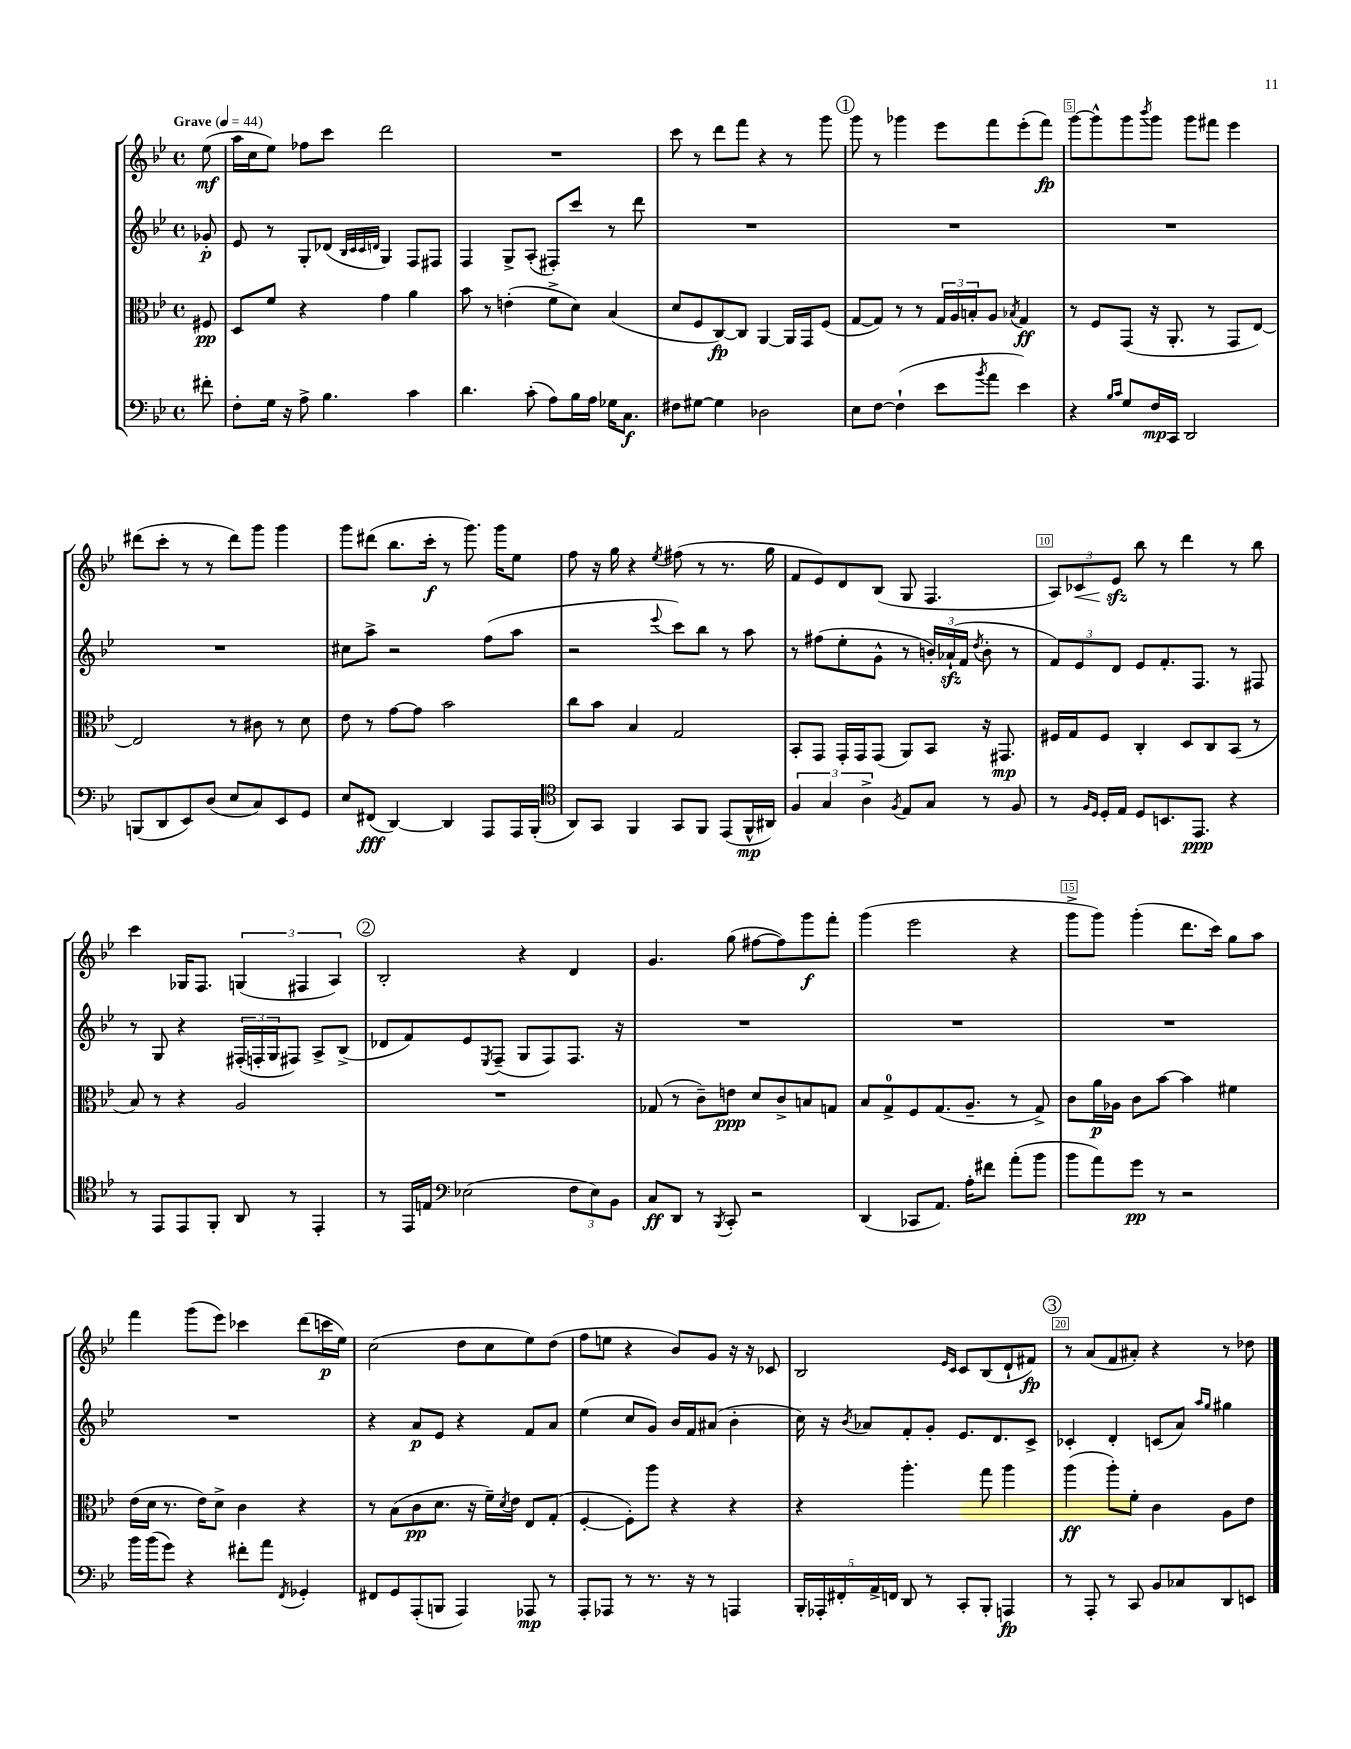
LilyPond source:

<<
\new StaffGroup <<
\new Staff = "s0" {
    \clef treble \key bes \major \defaultTimeSignature \time 4/4 \partial 8 \tempo "Grave" 4 = 44
    ees''8\mf( |
    a''16 c''16 ees''8) fes''8 c'''8 d'''2 |
    R1 |
    c'''8 r8 d'''8 f'''8 r4 r8 g'''8 |
    \mark \markup { \circle "1" } g'''8 r8 ges'''4 ees'''8 f'''8 ees'''8-.( f'''8\fp) |
    g'''8~ g'''8-^ g'''8 \acciaccatura { bes'''8 } g'''8 g'''8 fis'''8 ees'''4 |
    dis'''8( c'''8-. r8 r8 dis'''8) g'''8 g'''4 |
    g'''8 dis'''8( bes''8. c'''16-.\f r8 g'''8.) g'''16 ees''8 |
    f''8 r16 g''16 r4 \acciaccatura { ees''8 } fis''8( r8 r8. g''16 |
    f'8 ees'8) d'8 bes8( g8 f4. |
    \tuplet 3/2 { a8) ces'8\< ees'8\sfz\! } bes''8 r8 d'''4 r8 bes''8 |
    c'''4 ges16 f8. \tuplet 3/2 { g4( fis4 a4) } |
    \mark \markup { \circle "2" } bes2-. r4 d'4 |
    g'4. g''8( fis''8~ fis''8) g'''8\f f'''8-. |
    g'''4( ees'''2 r4 |
    g'''8-> g'''8) g'''4-.( d'''8. c'''16) g''8 a''8 |
    f'''4 g'''8( ees'''8) ces'''4 d'''8( c'''16\p ees''16) |
    c''2( d''8 c''8 ees''8) d''8( |
    f''8 e''8 r4 bes'8) g'8 r16 r16 ces'8 |
    bes2 \grace { ees'16 c'16 } c'8 bes8( d'8-! fis'8\fp) |
    \mark \markup { \circle "3" } r8 a'8( f'8 ais'8-.) r4 r8 des''8 \bar "|." |
}
\new Staff = "s1" {
    \clef treble \key bes \major \defaultTimeSignature \time 4/4 \partial 8
    ges'8-.\p |
    ees'8 r8 g8-. des'8( \grace { bes32 c'32 c'32 d'32 } g4) f8 fis8 |
    f4 g8-> a8-.( fis8-.) c'''8 r8 d'''8 |
    R1 |
    \mark \markup { \circle "1" } R1 |
    R1 |
    R1 |
    cis''8 a''8-> r2 f''8( a''8 |
    r2 \appoggiatura { ees'''8 } c'''8) bes''8 r8 a''8 |
    r8 fis''8( ees''8-. g'8-^ r8 \tuplet 3/2 { b'16-.) aes'16-!\sfz( f'16 } \acciaccatura { d''8 } b'8-. r8 |
    \tuplet 3/2 { f'8) ees'8 d'8 } ees'8 f'8.-. f8. r8 fis8 |
    r8 g8 r4 \tuplet 3/2 { fis16-.( f16-. g16 } fis8) a8-> bes8->( |
    \mark \markup { \circle "2" } des'8 f'8) ees'8 \acciaccatura { ees8 } f8--( g8 f8) f8. r16 |
    R1 |
    R1 |
    R1 |
    R1 |
    r4 a'8\p ees'8 r4 f'8 a'8 |
    ees''4( c''8 g'8) bes'16 f'16 ais'8( bes'4-. |
    c''16) r16 \acciaccatura { bes'8 } aes'8 f'8-. g'8-. ees'8. d'8. c'8-> |
    \mark \markup { \circle "3" } ces'4-. d'4-. c'8( a'8) \grace { a''16 g''16 } gis''4 \bar "|." |
}
\new Staff = "s2" {
    \clef alto \key bes \major \defaultTimeSignature \time 4/4 \partial 8
    fis8\pp |
    d8 f'8 r4 g'4 a'4 |
    bes'8 r8 e'4-.( f'8-> d'8) bes4( |
    d'8 f8 c8~\fp) c8 a,4~ a,16 g,16 f8( |
    \mark \markup { \circle "1" } g8~ g8) r8 r8 \tuplet 3/2 { g16 a16 b16-. } a8 \acciaccatura { bes8 } g4\ff |
    r8 f8 g,8( r16 a,8.-. r8 g,8 ees8~) |
    ees2 r8 cis'8 r8 d'8 |
    ees'8 r8 g'8~ g'8 bes'2 |
    c''8 bes'8 bes4 g2 |
    bes,8-. g,8 g,16-. g,16 g,8( a,8) bes,8 r16 gis,8.\mp |
    fis16 g16 fis8 c4-. d8 c8 bes,8( r8 |
    bes8) r8 r4 a2 |
    \mark \markup { \circle "2" } R1 |
    ges8( r8 c'8--) e'8\ppp d'8 c'8-> b8 g8 |
    bes8 g8-0-> f8 g8.( a8.-- r8 g8->) |
    c'8 a'16\p aes16 c'8 bes'8~ bes'4 fis'4 |
    ees'16( d'16 r8. ees'16) d'8-> c'4 r4 |
    r8 bes8( c'8\pp d'8. r16 f'16--) \acciaccatura { d'8 } ees'16 ees8 g8-.( |
    f4~-. f8-.) a''8 r4 r4 |
    r4 a''4.-. g''8 a''4 |
    \mark \markup { \circle "3" } a''4\ff( a''8-.) f'8-. c'4 a8 ees'8 \bar "|." |
}
\new Staff = "s3" {
    \clef bass \key bes \major \defaultTimeSignature \time 4/4 \partial 8
    fis'8-. |
    f8-. g16 r16 a8-> bes4. c'4 |
    d'4. c'8-.( a8) bes16 a16 ges16 c8.\f |
    fis8 gis8~ gis4 des2 |
    \mark \markup { \circle "1" } ees8 f8~ f4-!( ees'8 \acciaccatura { bes'8 } a'8 ees'4) |
    r4 \grace { bes16 c'16 } g8 f16\mp c,16 d,2 |
    b,,8( d,8 ees,8) d8( ees8 c8) ees,8 g,8 |
    ees8 fis,8\fff( d,4~) d,4 a,,8 a,,16 bes,,16-.( |
    \clef tenor a,8) g,8 f,4 g,8 f,8 ees,8( f,16-^\mp ais,16) |
    \tuplet 3/2 { f4 g4 a4-> } \acciaccatura { f8 } ees8 g8 r8 f8 |
    r8 \grace { f16 d16 } d16-. ees16 d8 b,8. ees,8.\ppp r4 |
    r8 ees,8 ees,8 f,8-. a,8 r8 ees,4-. |
    \mark \markup { \circle "2" } r8 ees,16 e16 \clef bass ees2( \tuplet 3/2 { f8 ees8) bes,8 } |
    c8\ff d,8 r8 \acciaccatura { bes,,8 } c,8-. r2 |
    d,4( ces,8 a,8.) a16-. fis'8 a'8-.( bes'8 |
    bes'8 a'8) g'8\pp r8 r2 |
    bes'16 bes'16( g'8) r4 fis'8-. a'8 \acciaccatura { f,8 } ges,4-. |
    fis,8 g,8 a,,8-.( b,,8 a,,4) aes,,8\mp r8 |
    a,,8-. aes,,8 r8 r8. r16 r8 a,,4 |
    \tuplet 5/4 { bes,,16-. aes,,16-. fis,16-. a,16-> f,16 } d,8 r8 c,8-. bes,,8-. a,,4\fp |
    \mark \markup { \circle "3" } r8 a,,8-. r8 c,8 bes,8 ces8 d,8 e,8 \bar "|." |
}
>>
>>
\layout { \context { \Score \override BarNumber.break-visibility = ##(#f #t #t) barNumberVisibility = #(every-nth-bar-number-visible 5) \override BarNumber.stencil = #(make-stencil-boxer 0.1 0.3 ly:text-interface::print) } }
